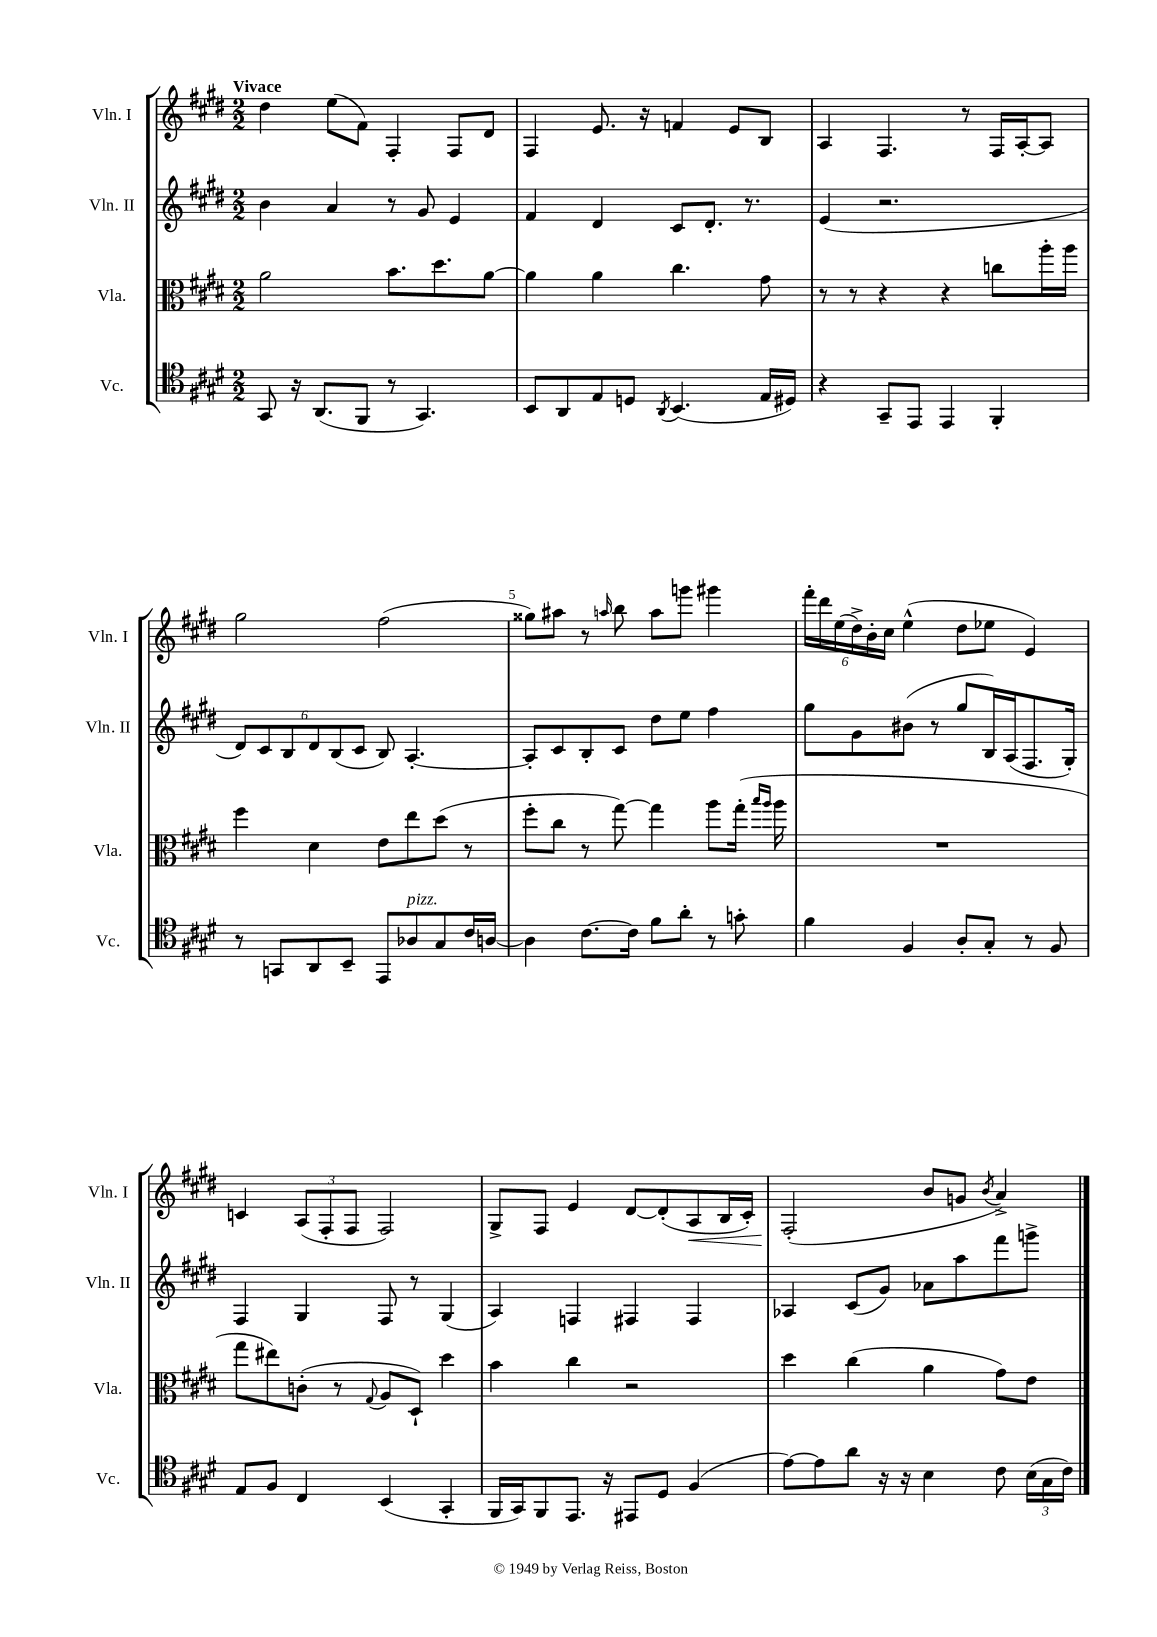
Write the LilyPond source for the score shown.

<<
\new StaffGroup <<
\new Staff = "s0" \with { instrumentName = "Vln. I" shortInstrumentName = "Vln. I" } {
    \clef treble \key e \major \numericTimeSignature \time 2/2 \tempo "Vivace"
    \autoBeamOff dis''4 e''8[( fis'8]) fis4-. fis8[ dis'8] |
    fis4 e'8. r16 f'4 e'8[ b8] |
    a4 fis4. r8 fis16[ a16~-. a8] |
    gis''2 fis''2( |
    gisis''8[) ais''8] r8 \grace { a''16 } b''8 a''8[ g'''8] gis'''4 |
    \tuplet 6/4 { fis'''16[-. dis'''16 e''16( dis''16->) b'16-. cis''16] } e''4-^( dis''8[ ees''8] e'4) |
    c'4 \tuplet 3/2 { a8[( fis8-. fis8] } fis2) |
    gis8[-> fis8] e'4 dis'8[~ dis'8-.( a8\< b16 cis'16]-.) |
    fis2-.\!( b'8[ g'8] \acciaccatura { b'8 } a'4->) \bar "|." |
}
\new Staff = "s1" \with { instrumentName = "Vln. II" shortInstrumentName = "Vln. II" } {
    \clef treble \key e \major \numericTimeSignature \time 2/2
    \autoBeamOff b'4 a'4 r8 gis'8 e'4 |
    fis'4 dis'4 cis'8[ dis'8.]-. r8. |
    e'4( r2. |
    \tuplet 6/4 { dis'8[) cis'8 b8 dis'8 b8( cis'8] } b8) a4.~-. |
    a8[-. cis'8 b8-. cis'8] dis''8[ e''8] fis''4 |
    gis''8[ gis'8 bis'8]( r8 gis''8[ b16) a16( fis8. gis16]-.) |
    fis4 gis4 fis8 r8 gis4( |
    a4) f4 fis4 fis4 |
    aes4 cis'8[( gis'8]) aes'8[ a''8 fis'''8 g'''8]-> \bar "|." |
}
\new Staff = "s2" \with { instrumentName = "Vla." shortInstrumentName = "Vla." } {
    \clef alto \key e \major \numericTimeSignature \time 2/2
    \autoBeamOff a'2 b'8.[ dis''8. a'8]~ |
    a'4 a'4 cis''4. gis'8 |
    r8 r8 r4 r4 c''8[ a''16-. a''16] |
    fis''4 dis'4 e'8[ e''8 dis''8]( r8 |
    fis''8[-. cis''8] r8 gis''8~) gis''4 a''8[ gis''16]-.( \grace { b''16[ a''16] } a''16 |
    R1 |
    gis''8[ eis''8) c'8]-.( r8 \appoggiatura { gis8 } a8[ dis8]-!) dis''4 |
    b'4 cis''4 r2 |
    dis''4 cis''4( a'4 gis'8[) e'8] \bar "|." |
}
\new Staff = "s3" \with { instrumentName = "Vc." shortInstrumentName = "Vc." } {
    \clef tenor \key e \major \numericTimeSignature \time 2/2
    \autoBeamOff gis,8 r16 a,8.[( fis,8] r8 gis,4.) |
    b,8[ a,8 e8 d8] \acciaccatura { a,8 } b,4.( e16[ dis16]) |
    r4 gis,8[-- e,8] e,4 fis,4-. |
    r8 g,8[ a,8 b,8]-- e,8[ aes8^\markup { \italic "pizz." } gis8 cis'16 a16]~ |
    a4 cis'8.[~ cis'16] fis'8[ a'8]-. r8 g'8-. |
    fis'4 fis4 a8[-. gis8]-. r8 fis8 |
    e8[ fis8] cis4 b,4( gis,4-. |
    fis,16[ gis,16) fis,8 e,8.] r16 eis,8[ dis8] fis4( |
    e'8[~) e'8 a'8] r16 r16 b4 cis'8 \tuplet 3/2 { b16[( gis16 cis'16]) } \bar "|." |
}
>>
>>
\layout { \context { \Score \override BarNumber.break-visibility = ##(#f #t #t) barNumberVisibility = #(every-nth-bar-number-visible 5) } }
